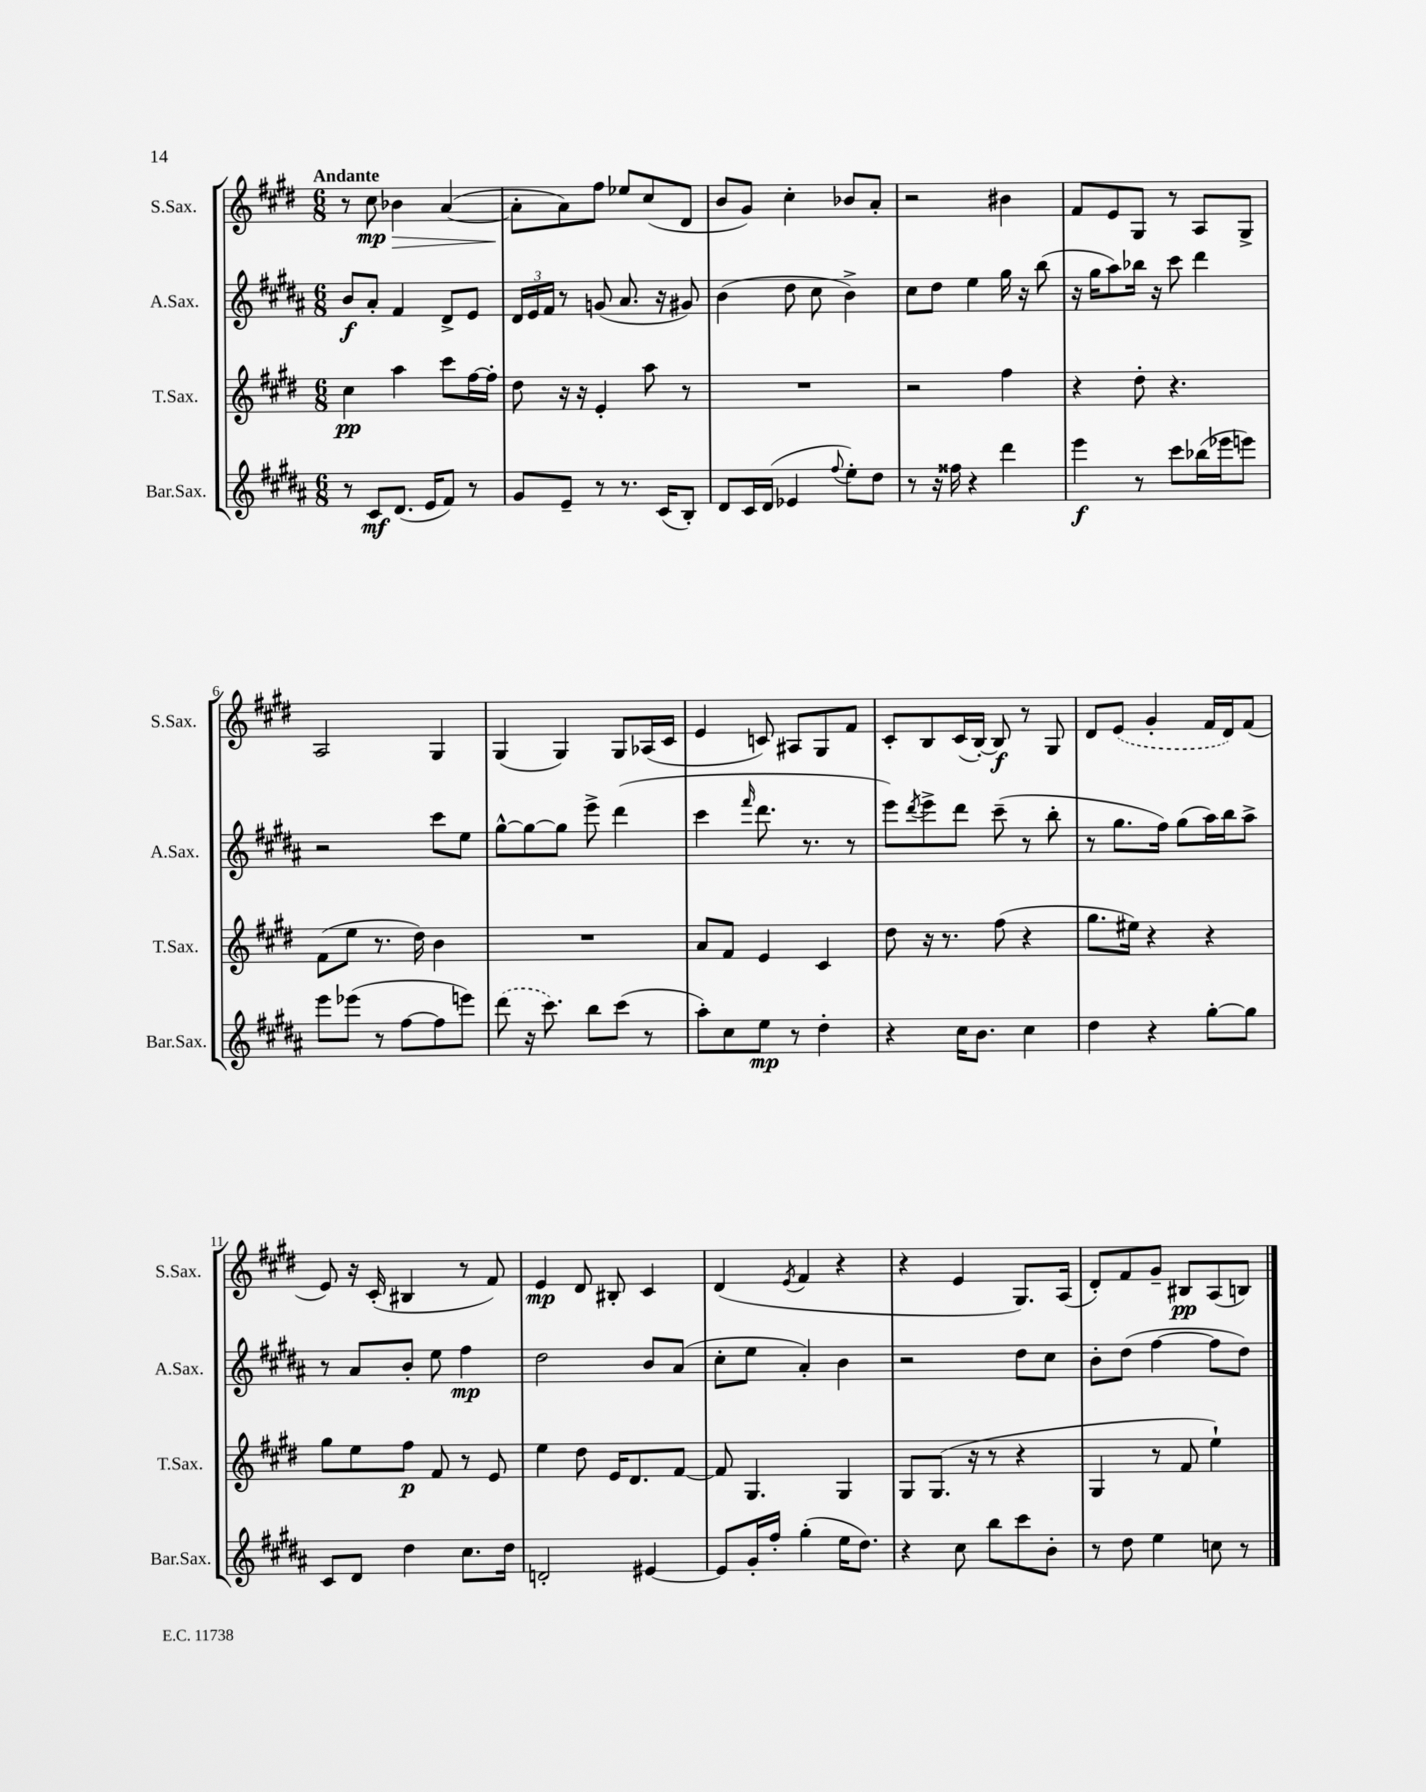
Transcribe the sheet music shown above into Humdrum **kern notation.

**kern	**kern	**kern	**kern
*staff4	*staff3	*staff2	*staff1
*clefG2	*clefG2	*clefG2	*clefG2
*k[f#c#g#d#a#]	*k[f#c#g#d#]	*k[f#c#g#d#a#]	*k[f#c#g#d#]
*M6/8	*M6/8	*M6/8	*M6/8
8r	4cc#	8b	8r
8c#	.	8a#'	8cc#
(8.d#	4aa	4f#	4b-
16e	.	.	.
8f#)	8ccc#	8d#^	([4a
8r	[16ff#	8e	.
.	16ff#']	.	.
=	=	=	=
8g#	8dd#	24d#	8a']
.	.	24e	.
.	.	24f#	.
8e~	16r	8r	8a)
.	16r	.	.
8r	4e'	(8g	8ff#
8.r	.	8.a#	8ee-
.	8aa	.	(8cc#
(16c#	.	16r	.
8B')	8r	8g#)	8d#
=	=	=	=
8d#	2.r	(4b	8b
16c#	.	.	8g#)
(16d#	.	.	.
4e-	.	8dd#	4cc#'
.	.	8cc#	.
8qqff#	.	.	.
8ee')	.	4b^)	8b-
8dd#	.	.	8a'
=	=	=	=
8r	2r	8cc#	2r
16r	.	8dd#	.
16ff##	.	.	.
4r	.	4ee	.
4ddd#	4ff#	16gg#	4b#
.	.	16r	.
.	.	(8bb	.
=	=	=	=
4eee	4r	16r	8f#
.	.	16gg#	.
.	.	8aa#)	8e
8r	8dd#'	16bb-	8G#
.	.	16r	.
8ccc#	4.r	8ccc#	8r
(16bb-	.	4ddd#	8A
16eee-	.	.	.
8eee)	.	.	8G#^
=	=	=	=
8eee	(8f#	2r	2A
(8eee-	8ee	.	.
8r	8.r	.	.
[8ff#	.	.	.
.	16dd#)	.	.
8ff#]	4b	8ccc#	4G#
8eee)	.	8ee	.
=	=	=	=
(8ddd#	2.r	[8gg#^^	(4G#
16r	.	8gg#_	.
8.ccc#)	.	.	.
.	.	8gg#]	4G#)
8bb	.	8eee^	.
(8ccc#	.	(4ddd#	8G#
8r	.	.	(16A-
.	.	.	16c#
=	=	=	=
8aa#')	8a	4ccc#	4e
8cc#	8f#	.	.
.	.	16qqfff#	.
8ee	4e	8.ddd#	8c)
8r	.	.	8A#
.	.	8.r	.
4dd#'	4c#	.	8G#
.	.	8r	8f#
=	=	=	=
4r	8dd#	8eee)	8c#'
.	.	8qddd#	.
.	16r	8eee^	8B
.	8.r	.	.
16cc#	.	8ddd#	(16c#
8.b	.	.	[16B')
.	(8ff#	(8ccc#~	8B]
4cc#	4r	8r	8r
.	.	8bb'	8G#
=	=	=	=
4dd#	8.gg#	8r	8d#
.	.	8.gg#	(8e
.	16ee#)	.	.
4r	4r	.	4g#'
.	.	16ff#)	.
.	.	(8gg#	.
[8gg#'	4r	16aa#)	16f#
.	.	16bb	16d#)
8gg#]	.	8aa#^	(8f#
=	=	=	=
8c#	8gg#	8r	8e)
8d#	8ee	8a#	16r
.	.	.	(16c#'
4dd#	8ff#	8b'	4B#
.	8f#	8ee	.
8.cc#	8r	4ff#	8r
.	8e	.	8f#)
16dd#	.	.	.
=	=	=	=
2d'	4ee	2dd#	4e
.	8dd#	.	8d#
.	16e	.	8B#'
.	8.d#	.	.
[4e#	.	8b	4c#
.	[8f#	(8a#	.
=	=	=	=
8e#]	8f#]	8cc#'	(4d#
16g#'	4.G#	8ee	.
16ff#'	.	.	.
.	.	.	8qe
(4gg#'	.	4a#')	4f#
16ee	4G#	4b	4r
8.dd#)	.	.	.
=	=	=	=
4r	8G#	2r	4r
.	(8.G#	.	.
8cc#	.	.	4e
.	16r	.	.
8bb	8r	.	.
8ccc#	4r	8dd#	8.G#)
8b'	.	8cc#	.
.	.	.	(16A
=	=	=	=
8r	4G#	8b'	8d#')
8dd#	.	(8dd#	8f#
4ee	8r	[4ff#	8g#~
.	8f#	.	8B#
8cc	4ee`)	8ff#]	(8A
8r	.	8dd#)	8B)
==	==	==	==
*-	*-	*-	*-
